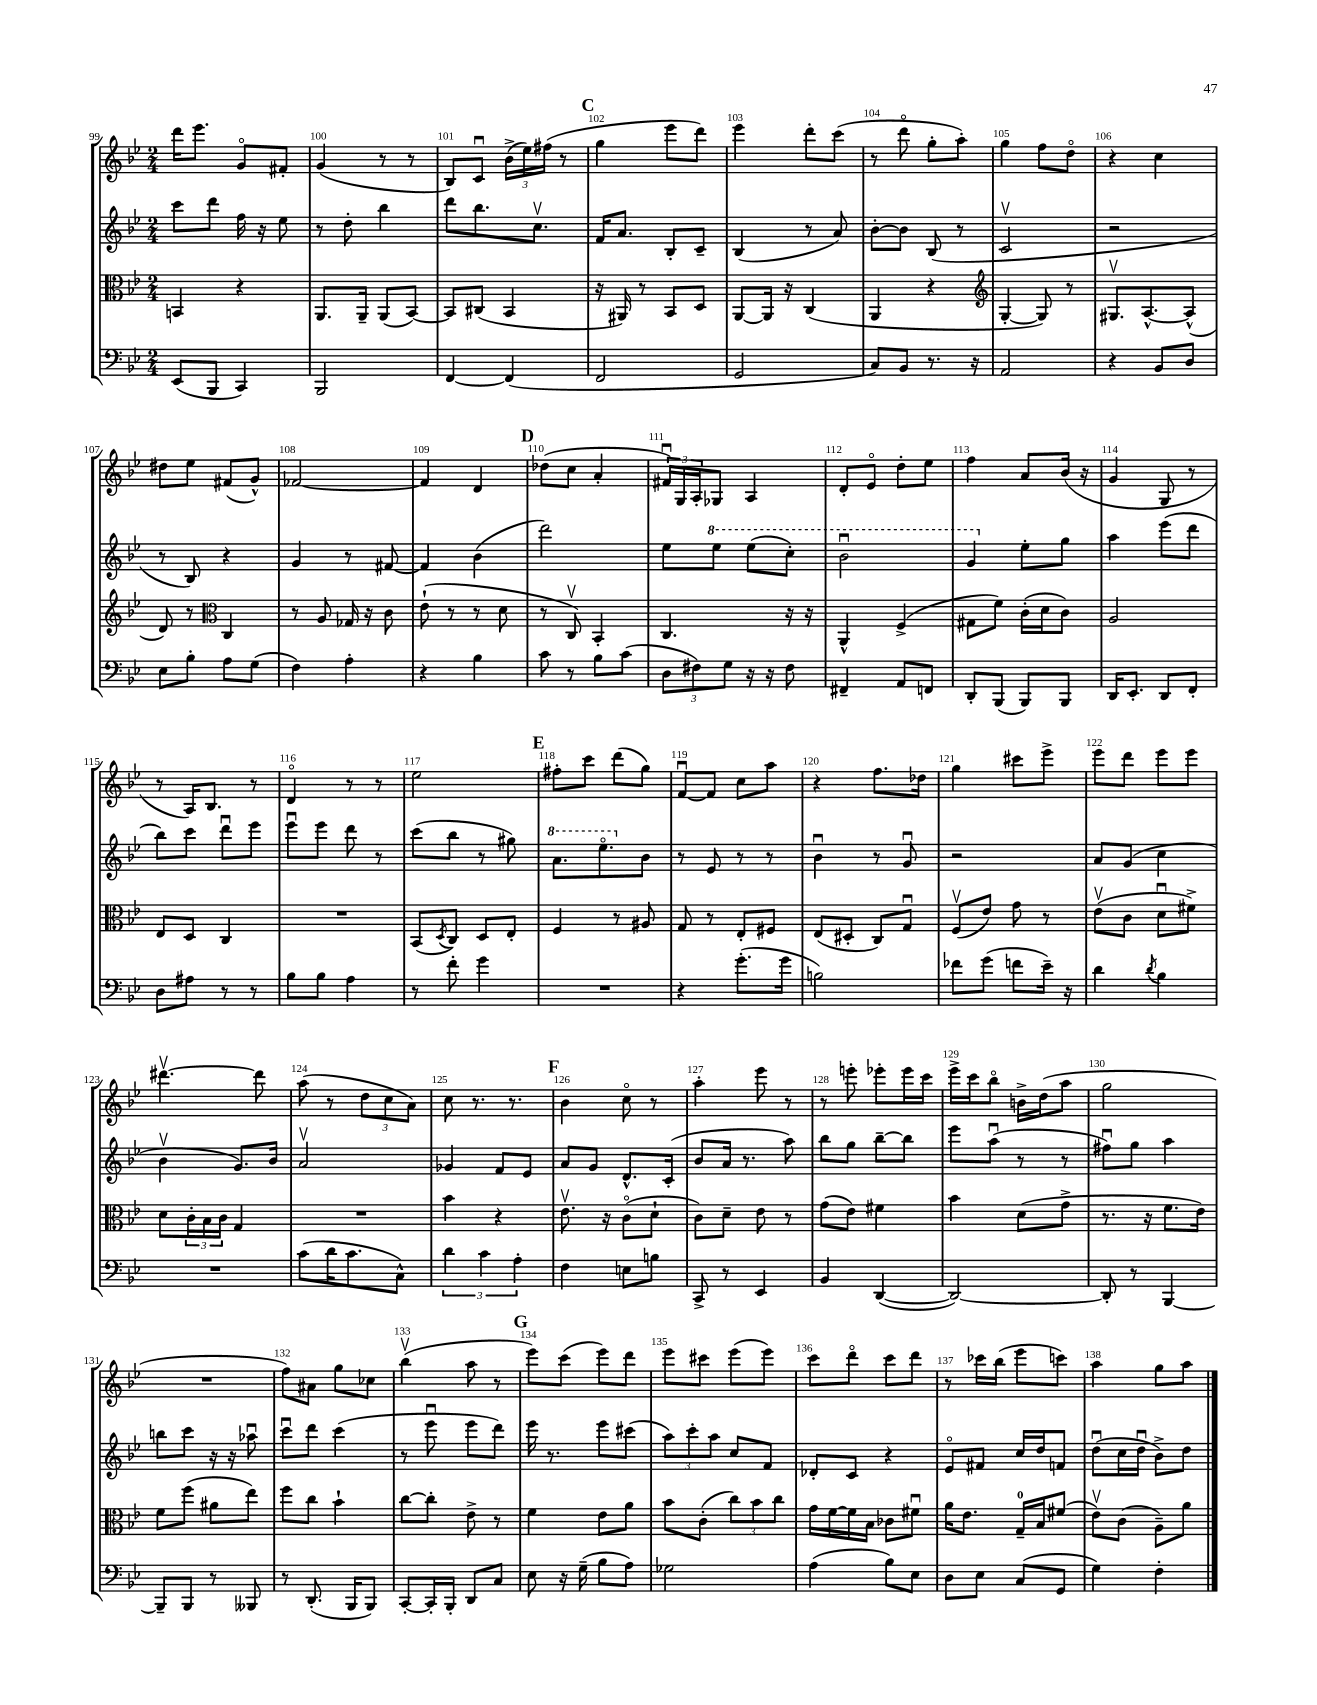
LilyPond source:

<<
\new StaffGroup <<
\new Staff = "s0" {
    \clef treble \key bes \major \numericTimeSignature \time 2/4
    d'''16 ees'''8. g'8\flageolet fis'8-. |
    g'4( r8 r8 |
    bes8) c'8\downbow \tuplet 3/2 { bes'16->( ees''16) fis''16( } r8 |
    \mark \markup { \bold "C" } g''4 ees'''8 d'''8) |
    ees'''4 d'''8-. c'''8( |
    r8 d'''8\flageolet g''8-. a''8-.) |
    g''4 f''8 d''8\flageolet |
    r4 c''4 |
    dis''8 ees''8 fis'8( g'8-^) |
    fes'2~ |
    fes'4 d'4 |
    \mark \markup { \bold "D" } des''8( c''8 a'4-. |
    \tuplet 3/2 { fis'16\downbow) g16 a16-. } ges8 a4 |
    d'8-. ees'8\flageolet d''8-. ees''8 |
    f''4 a'8 bes'16( r16 |
    g'4 g8 r8 |
    r8 a16) bes8. r8 |
    d'4\flageolet r8 r8 |
    ees''2 |
    \mark \markup { \bold "E" } fis''8-. c'''8 d'''8( g''8) |
    f'8~\downbow f'8 c''8 a''8 |
    r4 f''8. des''16 |
    g''4 cis'''8 ees'''8-> |
    ees'''8 d'''8 ees'''8 ees'''8 |
    dis'''4.~\upbow dis'''8 |
    a''8( r8 \tuplet 3/2 { d''8 c''8 a'8) } |
    c''8 r8. r8. |
    \mark \markup { \bold "F" } bes'4 c''8\flageolet r8 |
    a''4-. ees'''8 r8 |
    r8 e'''8-. ees'''8-. ees'''16 c'''16 |
    ees'''16-> c'''16 bes''8\flageolet b'16-> d''16( a''8 |
    g''2 |
    R2 |
    f''8) ais'8 g''8 ces''8 |
    bes''4\upbow( a''8 r8 |
    \mark \markup { \bold "G" } ees'''8) c'''8( ees'''8) d'''8 |
    ees'''8 cis'''8 ees'''8( ees'''8) |
    c'''8 d'''8\flageolet c'''8 d'''8 |
    r8 ces'''16 bes''16( ees'''8 c'''8) |
    a''4 g''8 a''8 \bar "|." |
}
\new Staff = "s1" {
    \clef treble \key bes \major \numericTimeSignature \time 2/4
    c'''8 d'''8 f''16 r16 ees''8 |
    r8 d''8-. bes''4 |
    d'''8 bes''8. c''8.\upbow |
    \mark \markup { \bold "C" } f'16 a'8. bes8-. c'8-- |
    bes4( r8 a'8) |
    bes'8~-. bes'8 bes8( r8 |
    c'2\upbow |
    r2 |
    r8 bes8) r4 |
    g'4 r8 fis'8~ |
    fis'4 bes'4( |
    \mark \markup { \bold "D" } d'''2) |
    ees''8 \ottava #1 ees'''8 ees'''8( c'''8-.) |
    bes''2\downbow |
    g''4 \ottava #0 ees''8-. g''8 |
    a''4 ees'''8( d'''8 |
    bes''8) c'''8 d'''8\downbow ees'''8 |
    ees'''8\downbow ees'''8 d'''8 r8 |
    c'''8( bes''8 r8 gis''8) |
    \mark \markup { \bold "E" } \ottava #1 a''8. ees'''8.\flageolet \ottava #0 bes'8 |
    r8 ees'8 r8 r8 |
    bes'4\downbow r8 g'8\downbow |
    r2 |
    a'8 g'8( c''4 |
    bes'4\upbow g'8.) bes'16 |
    a'2\upbow |
    ges'4 f'8 ees'8 |
    \mark \markup { \bold "F" } a'8 g'8 d'8.-^ c'16-.( |
    bes'8 a'16 r8. a''8) |
    bes''8 g''8 bes''8~-- bes''8 |
    ees'''8 a''8\downbow( r8 r8 |
    fis''8\downbow) g''8 a''4 |
    b''8 c'''8 r16 r16 aes''8\downbow |
    c'''8\downbow d'''8 c'''4( |
    r8 ees'''8\downbow ees'''8 d'''8) |
    \mark \markup { \bold "G" } ees'''16 r8. ees'''8 cis'''8( |
    \tuplet 3/2 { a''8) c'''8-. a''8 } c''8 f'8 |
    des'8-. c'8 r4 |
    ees'8\flageolet fis'8 c''16 d''16 f'8 |
    d''8\downbow( c''16 d''16\downbow bes'8->) d''8 \bar "|." |
}
\new Staff = "s2" {
    \clef alto \key bes \major \numericTimeSignature \time 2/4
    b,4 r4 |
    a,8. a,16-- a,8( bes,8~) |
    bes,8 cis8( bes,4 |
    \mark \markup { \bold "C" } r16 ais,16) r8 bes,8 d8 |
    a,8~ a,16 r16 c4( |
    a,4 r4 |
    \clef treble g4~-. g8) r8 |
    gis8.\upbow a8.~-^ a8-^( |
    d'8) r8 \clef alto c4 |
    r8 a8 ges16 r16 c'8 |
    ees'8-!( r8 r8 d'8 |
    \mark \markup { \bold "D" } r8 c8\upbow) bes,4-. |
    c4. r16 r16 |
    a,4-^ f4->( |
    gis8 f'8) c'16-.( d'16 c'8) |
    a2 |
    ees8 d8 c4 |
    R2 |
    bes,8( \acciaccatura { d8 } c8) d8 ees8-. |
    \mark \markup { \bold "E" } f4 r8 ais8 |
    g8 r8 ees8-. fis8 |
    ees8( dis8-. c8) g8\downbow |
    f8\upbow( ees'8) g'8 r8 |
    ees'8\upbow( c'8 d'8\downbow fis'8->) |
    d'8 \tuplet 3/2 { c'16-. bes16 c'16 } g4 |
    R2 |
    bes'4 r4 |
    \mark \markup { \bold "F" } ees'8.\upbow r16 c'8\flageolet( d'8-! |
    c'8) d'8-- ees'8 r8 |
    g'8( ees'8) fis'4 |
    bes'4 d'8( g'8-> |
    r8. r16 f'8. ees'16) |
    f'8 f''8( ais'8 ees''8) |
    f''8 c''8 bes'4-! |
    c''8~ c''8-. ees'8-> r8 |
    \mark \markup { \bold "G" } f'4 ees'8 a'8 |
    bes'8 c'8-.( \tuplet 3/2 { c''8) bes'8 c''8 } |
    g'16 f'16~ f'16 bes16 ces'8 fis'8\downbow |
    a'16 ees'8. g16-0-- bes16 fis'8( |
    ees'8\upbow) c'8( a8--) a'8 \bar "|." |
}
\new Staff = "s3" {
    \clef bass \key bes \major \numericTimeSignature \time 2/4
    ees,8( bes,,8 c,4) |
    bes,,2 |
    f,4~ f,4( |
    \mark \markup { \bold "C" } f,2 |
    g,2 |
    c8) bes,8 r8. r16 |
    a,2 |
    r4 bes,8 d8 |
    ees8 bes8-. a8 g8( |
    f4) a4-. |
    r4 bes4 |
    \mark \markup { \bold "D" } c'8 r8 bes8 c'8( |
    \tuplet 3/2 { d8 fis8) g8 } r16 r16 fis8 |
    fis,4-- a,8 f,8 |
    d,8-. bes,,8( bes,,8) bes,,8 |
    d,16 ees,8.-. d,8 f,8-. |
    d8 ais8 r8 r8 |
    bes8 bes8 a4 |
    r8 f'8-. g'4 |
    \mark \markup { \bold "E" } R2 |
    r4 g'8.-.( g'16 |
    b2) |
    fes'8 g'8( f'8 ees'16--) r16 |
    d'4 \acciaccatura { d'8 } bes4 |
    R2 |
    c'8( d'16 c'8. c8-^) |
    \tuplet 3/2 { d'4 c'4 a4-. } |
    \mark \markup { \bold "F" } f4 e8 b8 |
    c,8-> r8 ees,4 |
    bes,4 d,4~( |
    d,2~) |
    d,8-. r8 bes,,4~ |
    bes,,8-- bes,,8 r8 beses,,8 |
    r8 d,8.-.( bes,,16 bes,,8) |
    c,8~-. c,16-. bes,,16-. d,8 c8 |
    \mark \markup { \bold "G" } ees8 r16 g16--( bes8 a8) |
    ges2 |
    a4( bes8) ees8 |
    d8 ees8 c8( g,8 |
    g4) f4-. \bar "|." |
}
>>
>>
\layout { \context { \Score currentBarNumber = #99 \override BarNumber.break-visibility = ##(#f #t #t) barNumberVisibility = #all-bar-numbers-visible } }
